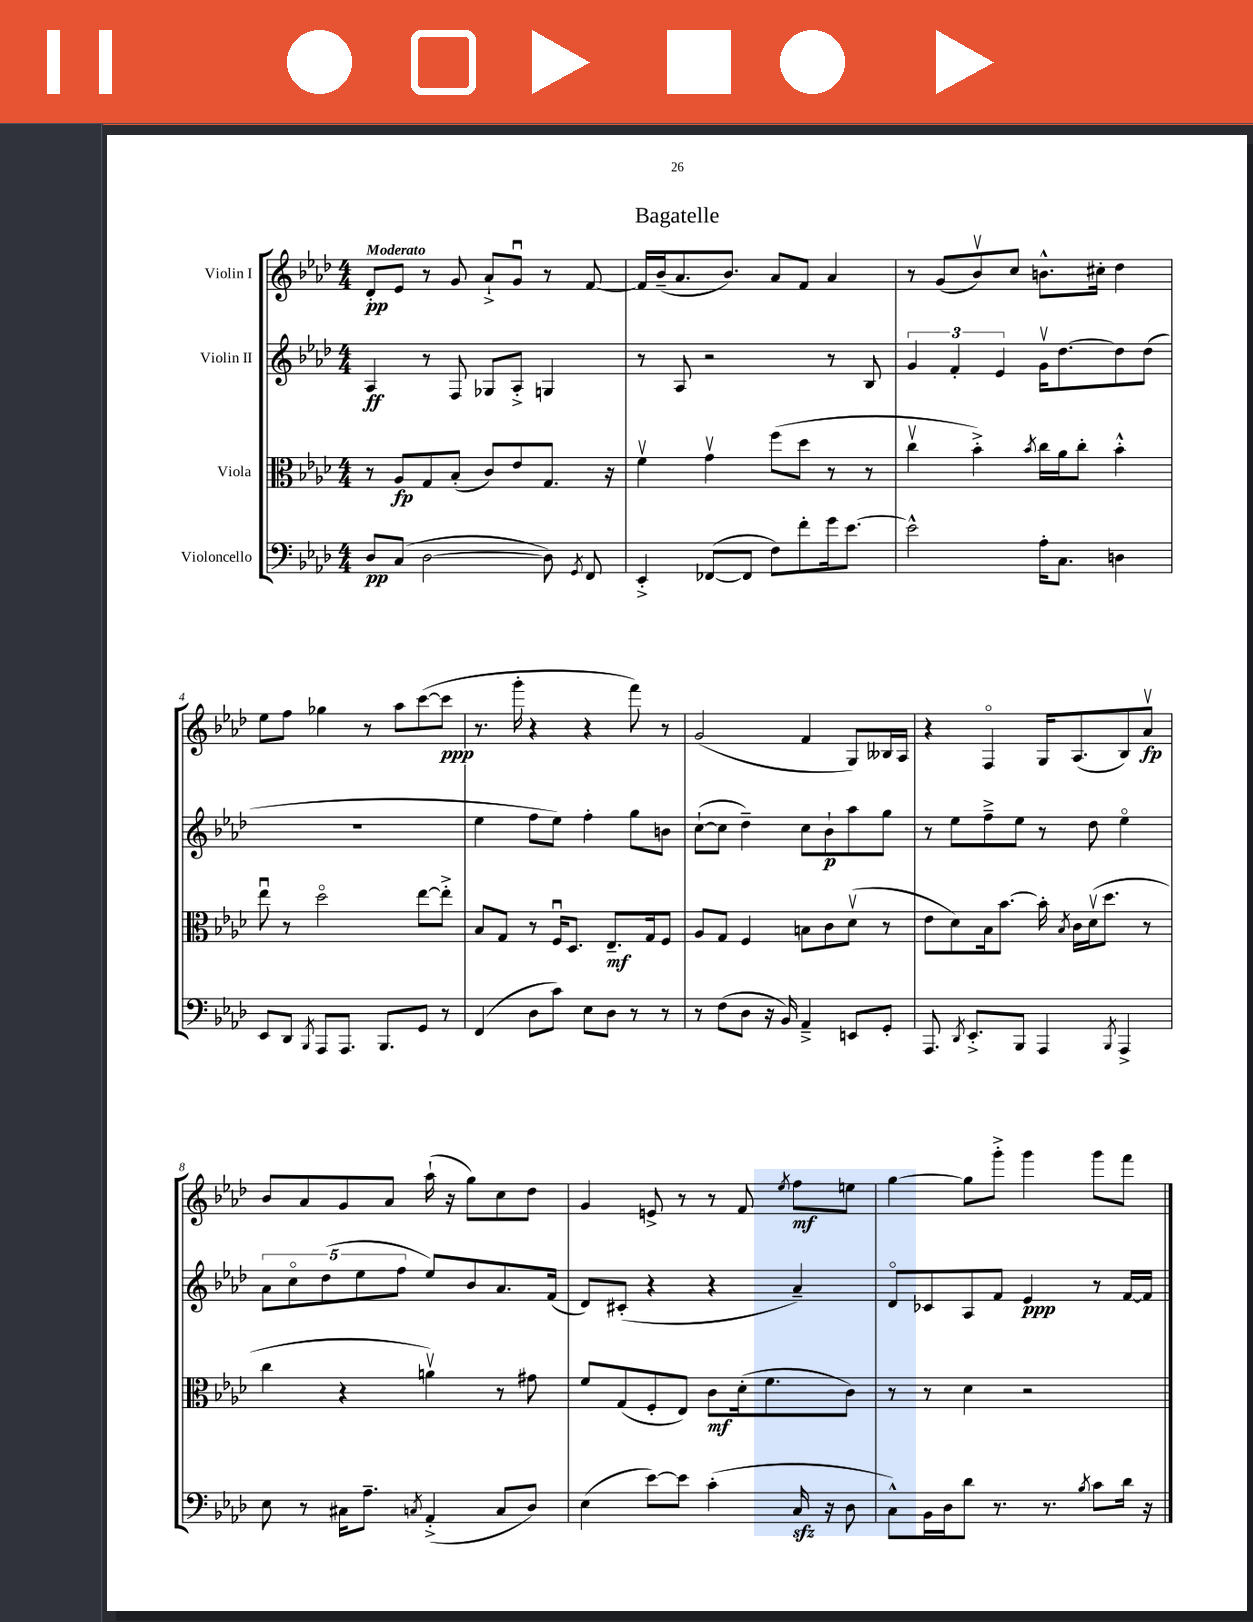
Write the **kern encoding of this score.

**kern	**dynam	**kern	**dynam	**kern	**dynam	**kern	**dynam
*part4	*part4	*part3	*part3	*part2	*part2	*part1	*part1
*staff4	*staff4	*staff3	*staff3	*staff2	*staff2	*staff1	*staff1
*I"Violoncello	*	*I"Viola	*	*I"Violin II	*	*I"Violin I	*
*clefF4	*	*clefC3	*	*clefG2	*	*clefG2	*
*k[b-e-a-d-]	*	*k[b-e-a-d-]	*	*k[b-e-a-d-]	*	*k[b-e-a-d-]	*
*M4/4	*	*M4/4	*	*M4/4	*	*M4/4	*
=1	=1	=1	=1	=1	=1	=1	=1
!	!	!	!	!	!	!LO:TX:a:B:t=Moderato	!
8D-/L	pp	8r	.	4A-/	ff	8d-'/L	pp
(8C/J	.	8A-/L	fp	.	.	8e-/J	.
[2D-\	.	8G/	.	8r	.	8r	.
.	.	(8B-'/J	.	8F/	.	8g/	.
.	.	8c/L)	.	8G-X/L	.	8a-`^/L	.
.	.	8e-/	.	8A-'^/J	.	8gu/J	.
8D-\])	.	8.G/J	.	4Gn/	.	8r	.
8qGG/	.	.	.	.	.	.	.
8FF/	.	.	.	.	.	[8f/	.
.	.	16r	.	.	.	.	.
=2	=2	=2	=2	=2	=2	=2	=2
4EE-'^/	.	4fv\	.	8r	.	16f/LL]	.
.	.	.	.	.	.	(16b-~/J	.
.	.	.	.	8A-/	.	8.a-/	.
([8FF-X/L	.	4gv\	.	2r	.	.	.
.	.	.	.	.	.	8.b-/J)	.
8FF-/J]	.	.	.	.	.	.	.
8F\L)	.	(8ff\L	.	.	.	8a-/L	.
8f'\	.	8dd-\J	.	.	.	8f/J	.
16g\k	.	8r	.	8r	.	4a-/	.
[8.e-\J	.	.	.	.	.	.	.
.	.	8r	.	8B-/	.	.	.
=3	=3	=3	=3	=3	=3	=3	=3
2e-^^\]	.	4ccv\	.	6g/	.	8r	.
.	.	.	.	.	.	(8g/L	.
.	.	.	.	6f'/	.	.	.
.	.	4b-'^\)	.	.	.	8b-v/)	.
.	.	.	.	6e-/	.	.	.
.	.	.	.	.	.	8cc/J	.
.	.	8qb-/	.	.	.	.	.
16A-'\KL	.	16cc\LL	.	16gv\KL	.	8.bn^^\L	.
8.C\J	.	16a-\J	.	[8.dd-\	.	.	.
.	.	8cc'\J	.	.	.	.	.
.	.	.	.	.	.	16cc#X'\Jk	.
4Dn\	.	4b-'^^\	.	8dd-\]	.	4dd-\	.
.	.	.	.	(8dd-\J	.	.	.
!!LO:LB:g=z
=4	=4	=4	=4	=4	=4	=4	=4
8EE-/L	.	8ee-u\	.	1r	.	8ee-\L	.
8DD-/J	.	8r	.	.	.	8ff\J	.
8qBBB-/	.	.	.	.	.	.	.
8AAA-/L	.	2dd-\	.	.	.	4gg-X\	.
8.AAA-/J	.	.	.	.	.	.	.
.	.	.	.	.	.	8r	.
8.BBB-/L	.	.	.	.	.	.	.
.	.	.	.	.	.	8aa-\L	.
8GG/J	.	[8ee-\L	.	.	.	([8ccc\	.
8r	.	8ee-'^\J]	.	.	.	8ccc\J]	ppp
=5	=5	=5	=5	=5	=5	=5	=5
(4FF/	.	8B-/L	.	4ee-\	.	8.r	.
.	.	8G/J	.	.	.	.	.
.	.	.	.	.	.	16ggg'\	.
8D-\L	.	8r	.	8ff\L	.	4r	.
8c\J)	.	16Fu/KL	.	8ee-\J)	.	.	.
.	.	8.D-/J	.	.	.	.	.
8E-\L	.	.	.	4ff'\	.	4r	.
8D-\J	.	8.E-~/L	mf	.	.	.	.
8r	.	.	.	8gg\L	.	8fff\)	.
.	.	16G/k	.	.	.	.	.
8r	.	8F/J	.	8bn\J	.	8r	.
=6	=6	=6	=6	=6	=6	=6	=6
8r	.	8A-/L	.	([8cc`\L	.	(2g/	.
(8F\L	.	8G/J	.	8cc\J]	.	.	.
8D-\J	.	4F/	.	4dd-~\)	.	.	.
16r	.	.	.	.	.	.	.
16BB-/)	.	.	.	.	.	.	.
4AA-~^/	.	8Bn\L	.	8cc\L	.	4f/	.
.	.	8c\	.	8b-`\	p	.	.
8EEn/L	.	(8d-v\J	.	8aa-\	.	8G/L)	.
8GG'/J	.	8r	.	8gg\J	.	16B--X/L	.
.	.	.	.	.	.	16A-/JJ	.
=7	=7	=7	=7	=7	=7	=7	=7
8.AAA-/	.	8e-\L	.	8r	.	4r	.
.	.	8d-\)	.	8ee-\L	.	.	.
8qDD-/	.	.	.	.	.	.	.
8.EE-'^/L	.	.	.	.	.	.	.
.	.	16B-\k	.	8ff~^\	.	4F/	.
.	.	[8.b-\J	.	.	.	.	.
8BBB-/J	.	.	.	8ee-\J	.	.	.
4AAA-/	.	16b-'\]	.	8r	.	16G/KL	.
.	.	8qB-/	.	.	.	.	.
.	.	16c\LL	.	.	.	(8.A-/	.
.	.	(16d-v\J	.	8dd-\	.	.	.
.	.	8.dd-\J	.	.	.	.	.
8qBBB-/	.	.	.	.	.	.	.
4AAA-^/	.	.	.	4ee-\	.	8B-/)	.
.	.	8r	.	.	.	8a-v/J	fp
!!LO:LB:g=z
=8	=8	=8	=8	=8	=8	=8	=8
8E-\	.	4cc\	.	10a-\L	.	8b-/L	.
.	.	.	.	10cc\	.	.	.
8r	.	.	.	.	.	8a-/	.
.	.	.	.	(10dd-\	.	.	.
16C#X\KL	.	4r	.	.	.	8g/	.
.	.	.	.	10ee-\	.	.	.
8.A-~\J	.	.	.	.	.	.	.
.	.	.	.	.	.	8a-/J	.
.	.	.	.	10ff\J	.	.	.
8qCn/	.	.	.	.	.	.	.
(4AA-'^/	.	4anv\)	.	8ee-/L)	.	(16aa-`\	.
.	.	.	.	.	.	16r	.
.	.	.	.	8b-/	.	8gg\L)	.
8C/L	.	8r	.	8.a-/	.	8cc\	.
8D-/J)	.	8g#X\	.	.	.	8dd-\J	.
.	.	.	.	(16f/Jk	.	.	.
=9	=9	=9	=9	=9	=9	=9	=9
(4E-\	.	8f/L	.	8d-/L)	.	4g/	.
.	.	(8G/	.	(8c#X'/J	.	.	.
[8e-\L)	.	8F'/	.	4r	.	8en^/	.
8e-\J]	.	8E-/J)	.	.	.	8r	.
(4c'\	.	8c\L	mf	4r	.	8r	.
.	.	(16d-'\k	.	.	.	8f/	.
.	.	8.f\	.	.	.	.	.
.	.	.	.	.	.	8qee-/	.
16Czz/	.	.	.	4a-~/)	.	8ff\L	mf
16r	.	.	.	.	.	.	.
8D-\	.	8c\J)	.	.	.	8een\J	.
=10	=10	=10	=10	=10	=10	=10	=10
8C^^\L)	.	8r	.	8d-/L	.	[4gg\	.
16BB-\L	.	8r	.	8c-X/	.	.	.
16D-\J	.	.	.	.	.	.	.
8d-\J	.	4d-\	.	8A-/	.	8gg\L]	.
8.r	.	.	.	8f/J	.	8ggg'^\J	.
.	.	2r	.	4e-/	ppp	4ggg\	.
8.r	.	.	.	.	.	.	.
8qB-/	.	.	.	.	.	.	.
8c\L	.	.	.	8r	.	8ggg\L	.
16d-\Jk	.	.	.	[16f/LL	.	8fff\J	.
16r	.	.	.	16f/JJ]	.	.	.
==	==	==	==	==	==	==	==
*-	*-	*-	*-	*-	*-	*-	*-
